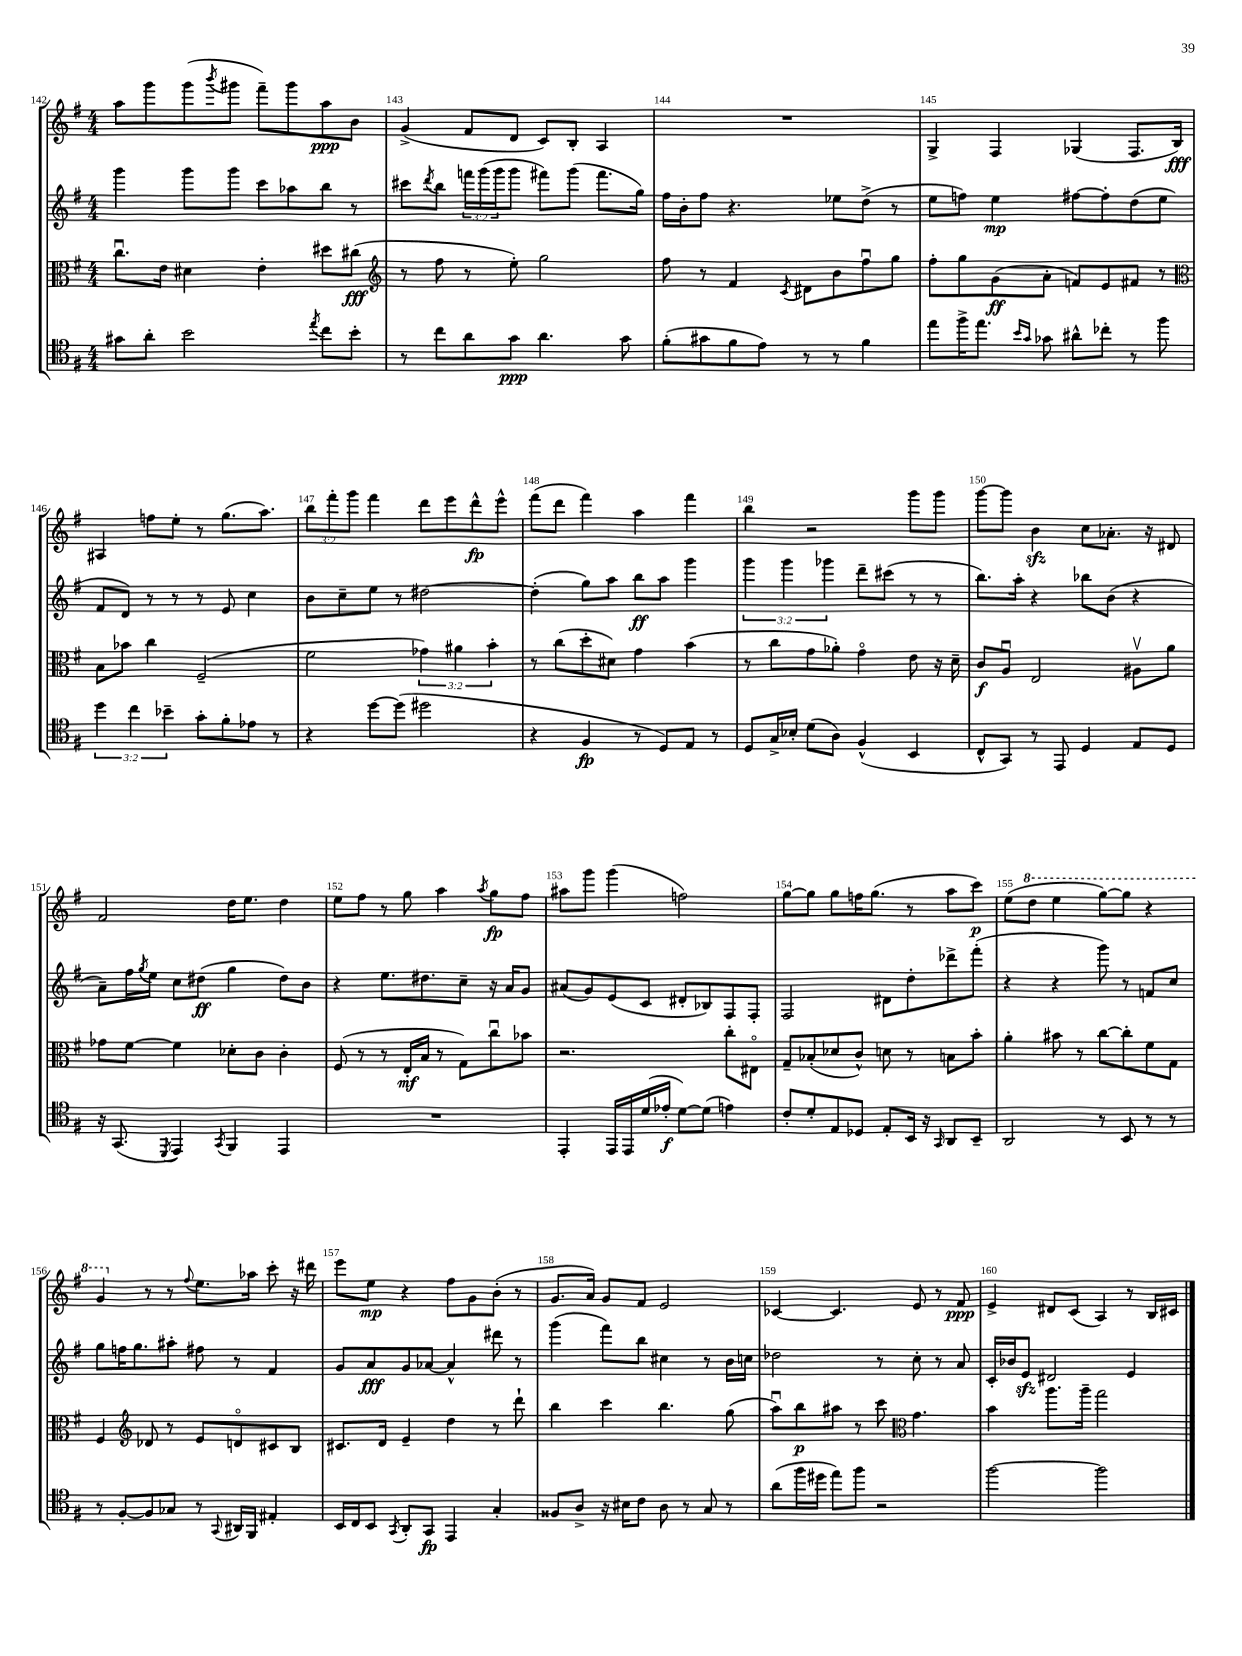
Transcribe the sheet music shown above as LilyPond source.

<<
\new StaffGroup <<
\new Staff = "s0" {
    \clef treble \key g \major \numericTimeSignature \time 4/4 \override Staff.TupletNumber.text = #tuplet-number::calc-fraction-text
    a''8 g'''8 g'''8( \acciaccatura { b'''8 } gis'''8 fis'''8--) gis'''8 a''8\ppp b'8 |
    g'4->( fis'8 d'8 c'8) b8-. a4 |
    R1 |
    g4-> fis4 ges4( fis8. b16\fff) |
    ais4 f''8 e''8-. r8 g''8.( a''8.) |
    \tuplet 3/2 { b''8 fis'''8-. g'''8 } fis'''4 d'''8 e'''8 d'''8-^\fp e'''8-^ |
    fis'''8( d'''8 fis'''4) a''4 fis'''4 |
    b''4 r2 g'''8 g'''8 |
    g'''8~ g'''8 b'4\sfz c''8 aes'8.-. r16 dis'8 |
    fis'2 d''16 e''8. d''4 |
    e''8 fis''8 r8 g''8 a''4 \acciaccatura { a''8 } g''8\fp fis''8 |
    ais''8 g'''8 g'''4( f''2) |
    g''8~ g''8 g''8 f''16 g''8.( r8 a''8 c'''8\p) |
    e''8( \ottava #1 d'''8 e'''4 g'''8~) g'''8 r4 |
    g''4 \ottava #0 r8 r8 \appoggiatura { fis''8 } e''8. aes''16 c'''8-. r16 dis'''16 |
    e'''8 e''8\mp r4 fis''8 g'8 b'8-.( r8 |
    g'8. a'16) g'8 fis'8 e'2 |
    ces'4~ ces'4. e'8 r8 fis'8\ppp |
    e'4-> dis'8 c'8( a4) r8 b16 cis'16 \bar "|." |
}
\new Staff = "s1" {
    \clef treble \key g \major \numericTimeSignature \time 4/4 \override Staff.TupletNumber.text = #tuplet-number::calc-fraction-text
    g'''4 g'''8 g'''8 c'''8 aes''8 b''8 r8 |
    cis'''8 \acciaccatura { d'''8 } b''8 \tuplet 3/2 { f'''16 g'''16( g'''16 } g'''8 fis'''8) g'''8( fis'''8. g''16) |
    fis''16 b'16-. fis''8 r4. ees''8 d''8->( r8 |
    e''8 f''8) e''4\mp fis''8~ fis''8-. d''8( e''8 |
    fis'8 d'8) r8 r8 r8 e'8 c''4 |
    b'8 c''8-- e''8 r8 dis''2~ |
    dis''4-.( g''8) a''8 b''8\ff a''8 g'''4 |
    \tuplet 3/2 { g'''4 g'''4 ges'''4 } d'''8-- cis'''8( r8 r8 |
    b''8.) a''16-. r4 bes''8 b'8( r4 |
    a'8--) fis''16 \acciaccatura { g''8 } e''16 c''8 dis''8\ff( g''4 dis''8) b'8 |
    r4 e''8. dis''8. c''8-- r16 a'16 g'8 |
    ais'8( g'8) e'8( c'8 dis'8-. bes8) fis8 fis8-. |
    fis2 dis'8 d''8-. des'''8-> fis'''8-.( |
    r4 r4 g'''8) r8 f'8 c''8 |
    g''8 f''16 g''8. ais''8-. fis''8 r8 fis'4 |
    g'8 a'8\fff g'8 aes'8~ aes'4-^ dis'''8 r8 |
    g'''4( fis'''8) b''8 cis''4 r8 b'16 c''16 |
    des''2 r8 c''8-. r8 a'8 |
    c'16-. bes'16 e'8\sfz dis'2 e'4 \bar "|." |
}
\new Staff = "s2" {
    \clef alto \key g \major \numericTimeSignature \time 4/4 \override Staff.TupletNumber.text = #tuplet-number::calc-fraction-text
    c''8.\downbow e'16 dis'4 e'4-. dis''8 cis''8\fff( |
    \clef treble r8 fis''8 r8 e''8-.) g''2 |
    fis''8 r8 fis'4 \acciaccatura { c'8 } dis'8 b'8 fis''8\downbow g''8 |
    fis''8-. g''8 g'8\ff( a'8-. f'8) e'8 fis'8 r8 |
    \clef alto b8 bes'8 c''4 fis2--( |
    fis'2 \tuplet 3/2 { ges'4) ais'4 b'4-. } |
    r8 c''8( d''8-. dis'8) g'4 b'4( |
    r8 c''8 g'8 aes'8-.) g'4\flageolet e'8 r16 d'16-- |
    c'8\f a8\downbow e2 ais8\upbow a'8 |
    ges'8 fis'8~ fis'4 des'8-. c'8 c'4-. |
    fis8( r8 r8 e16-.\mf b16 r8 g8) c''8\downbow bes'8 |
    r2. c''8-. eis8\flageolet |
    g8-- bes8-.( des'8 c'8-^) d'8 r8 b8 b'8-. |
    a'4-. bis'8 r8 c''8~ c''8-. fis'8 g8 |
    fis4 \clef treble des'8 r8 e'8 d'8\flageolet cis'8 b8 |
    cis'8. d'16 e'4-- d''4 r8 d'''8-! |
    b''4 c'''4 b''4. g''8( |
    a''8\downbow) b''8\p ais''8 r8 c'''8 \clef alto g'4. |
    b'4 a''8. a''16-- g''2 \bar "|." |
}
\new Staff = "s3" {
    \clef tenor \key g \major \numericTimeSignature \time 4/4 \override Staff.TupletNumber.text = #tuplet-number::calc-fraction-text
    gis'8 a'8-. b'2 \acciaccatura { e''8 } c''8 b'8-. |
    r8 c''8 a'8 g'8\ppp a'4. g'8 |
    fis'8-.( gis'8 fis'8 e'8) r8 r8 fis'4 |
    e''8 fis''16-> e''8. \grace { b'16 g'16 } ges'8 ais'8-^ ces''8-. r8 fis''8 |
    \tuplet 3/2 { d''4 c''4 bes'4-- } g'8-. fis'8-. ees'8 r8 |
    r4 d''8~ d''8( dis''2 |
    r4 fis4\fp r8 d8) e8 r8 |
    d8 g16-> bes16-. d'8( a8) fis4-^( b,4 |
    c8-^ g,8) r8 e,8 d4 e8 d8 |
    r16 g,8.( \acciaccatura { d,8 } e,4) \acciaccatura { g,8 } fis,4 e,4 |
    R1 |
    e,4-. e,16 e,16 d'16( ees'16-.\f d'8~) d'8( e'4) |
    c'8-. d'8-. e8 des8 e8-. b,16 r16 \grace { g,16 } a,8 b,8-- |
    a,2 r8 b,8 r8 r8 |
    r8 fis8~-. fis8 ges8 r8 \appoggiatura { g,8 } ais,16 fis,16 eis4-. |
    b,16 c16 b,8 \acciaccatura { g,8 } a,8-. g,8\fp e,4 g4-. |
    fisis8 a8-> r16 bis16 c'8 a8 r8 g8 r8 |
    a'8( fis''16 dis''16 e''8) fis''8 r2 |
    fis''2~ fis''2 \bar "|." |
}
>>
>>
\layout { \context { \Score currentBarNumber = #142 \override BarNumber.break-visibility = ##(#f #t #t) barNumberVisibility = #all-bar-numbers-visible } }
